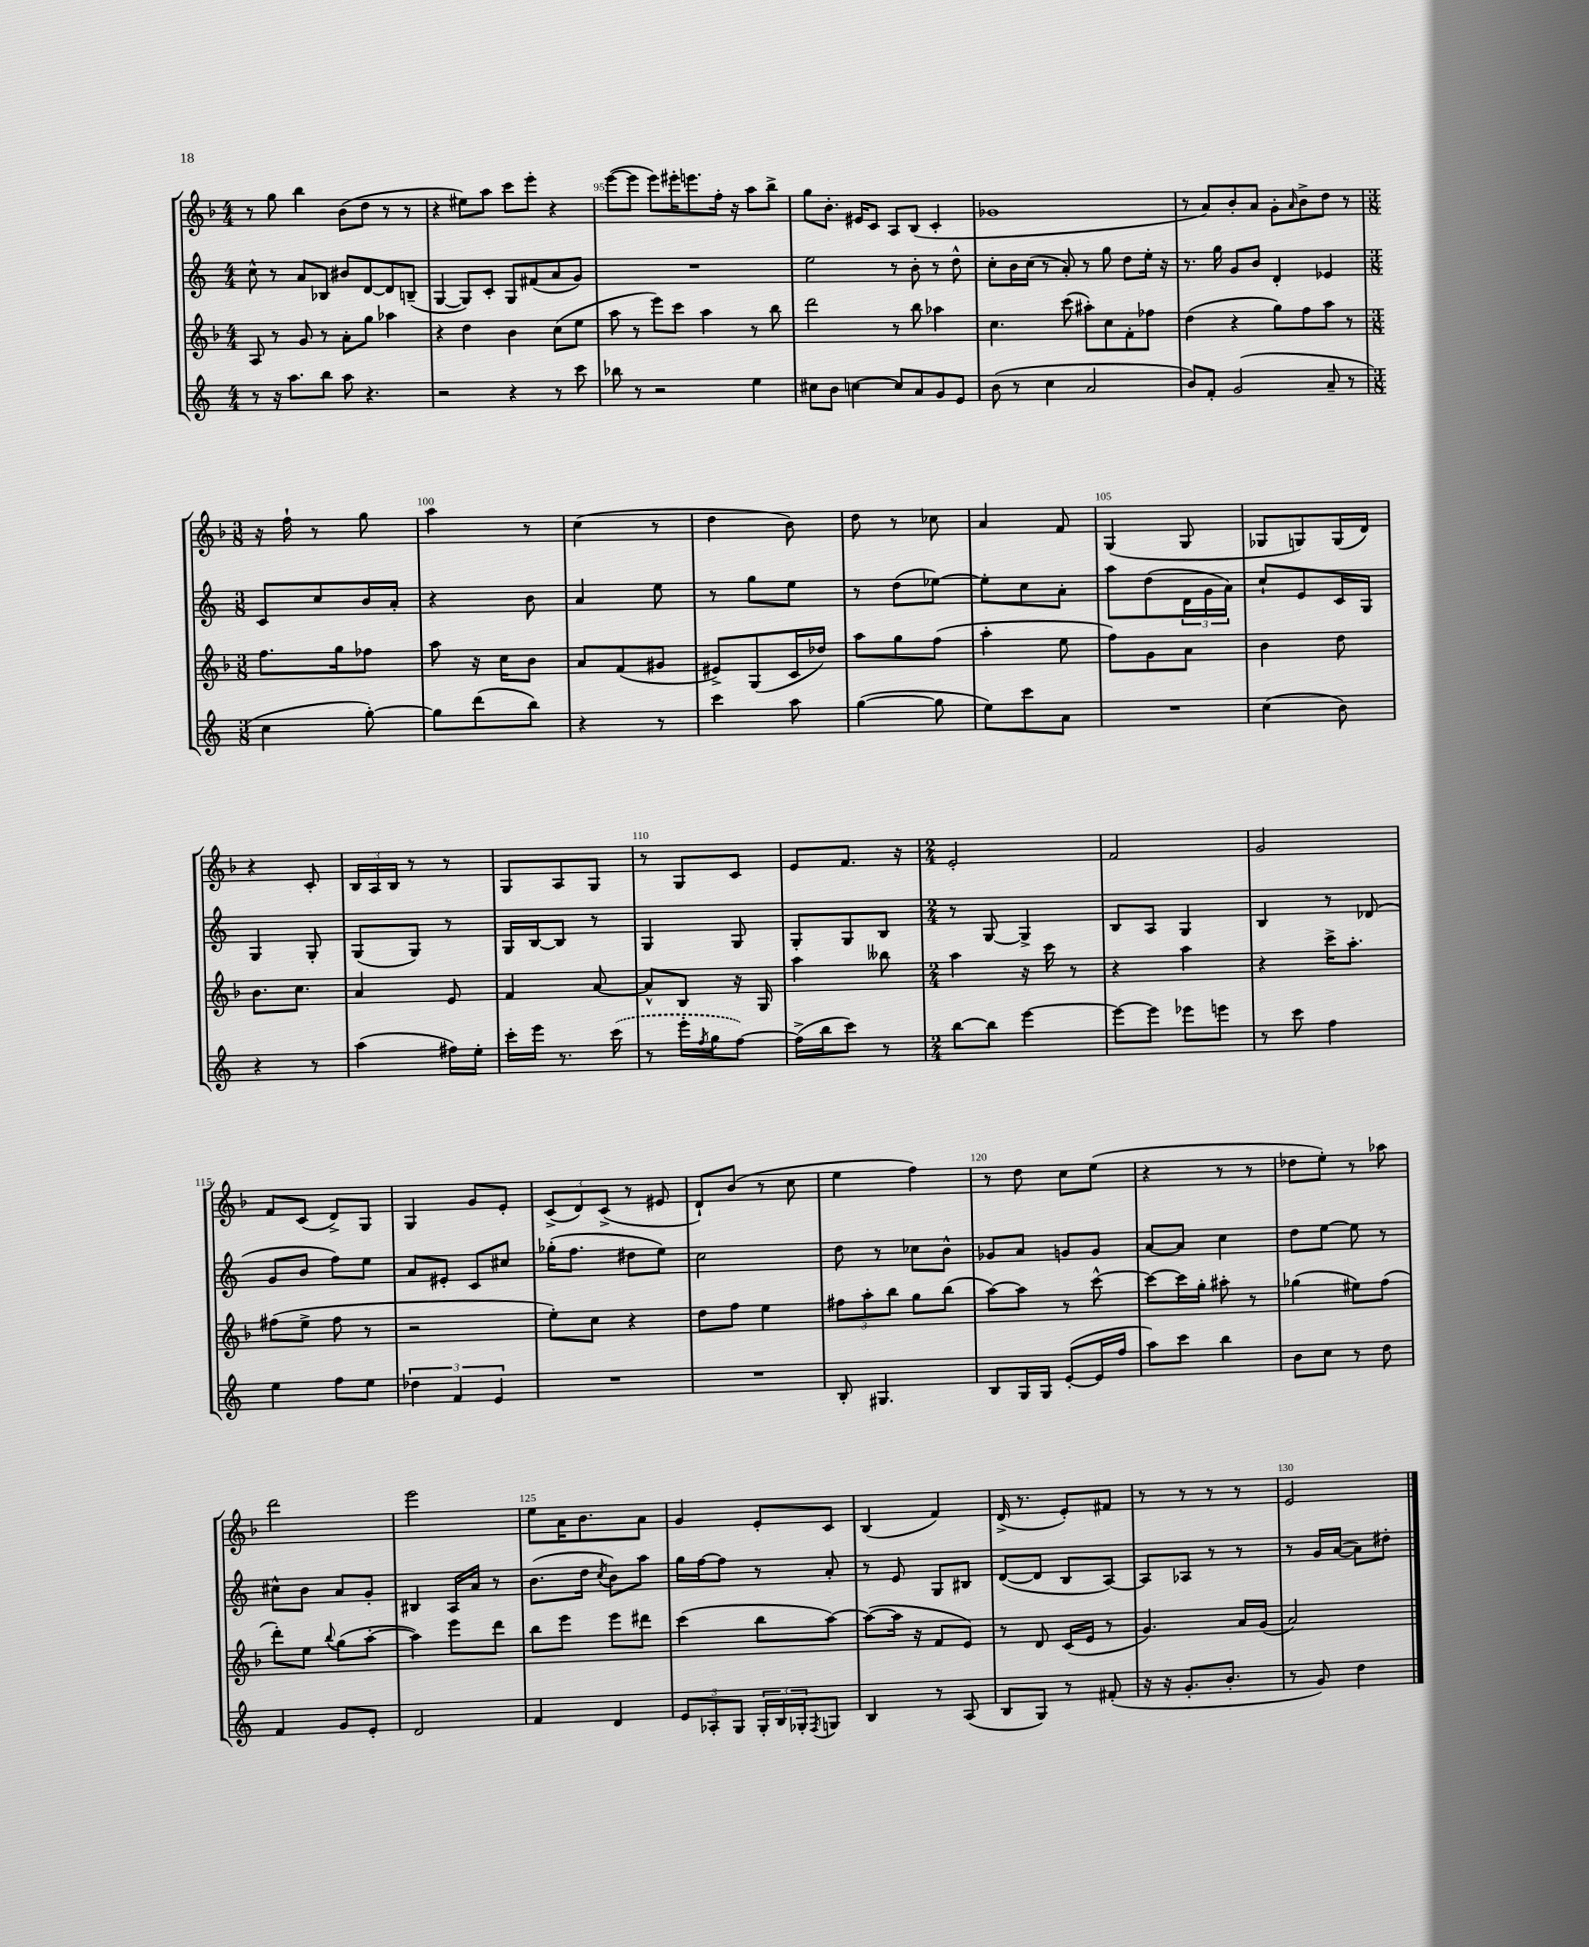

**kern	**kern	**kern	**kern
*part4	*part3	*part2	*part1
*staff4	*staff3	*staff2	*staff1
*clefG2	*clefG2	*clefG2	*clefG2
*k[]	*k[b-]	*k[]	*k[b-]
*M4/4	*M4/4	*M4/4	*M4/4
=93	=93	=93	=93
8r	8A/	8cc^^\	8r
16r	8r	8r	8gg\
8.aa\L	.	.	.
.	8g/	8a/L	4bb-\
8bb\J	8r	8B-X/J	.
8aa\	8a'\L	8b#X/L	(8b-\L
4.r	8gg\J	[8d/	8dd\J
.	4aa-X\	8d/]	8r
.	.	(8Bn~/J	8r
=94	=94	=94	=94
2r	4r	[4G/	4r
.	4dd\	8G/L])	8ee#X\L)
.	.	8c'/J	8aa\J
4r	4b-\	8G/L	8ccc\L
.	.	(8f#X/	8eee'\J
8r	(8cc\L	8a/	4r
8ccc\	8ee\J	8g/J)	.
=95	=95	=95	=95
8bb-X\	8aa\	1r	([8eee\L
8r	8r	.	8eee\J]
2r	8eee\L)	.	8eee\L)
.	8ccc\J	.	16eee#X'\K
.	.	.	8.eeen\
.	4aa\	.	.
.	.	.	16ff'\Jk
.	.	.	16r
4ee\	8r	.	8aa\L
.	8bb-\	.	8bb-^\J
=96	=96	=96	=96
8cc#X\L	2ddd\	2ee\	8gg\L
8b\J	.	.	8.b-'\J
[4ccn\	.	.	.
.	.	.	16e#X/KL
.	.	.	8c/J
8cc/L]	8r	8r	8A/L
8a/	8bb-\	8b'\	(8B-/J
8g/	4aa-X\	8r	4c'/
8e/J	.	8dd^^\	.
=97	=97	=97	=97
(8b\	4.cc\	8cc'\L	1g-X
8r	.	16b\L	.
.	.	(16cc\JJ	.
4cc\	.	8r	.
.	(8ccc\	8a'/)	.
2a/	8aa#X'\L)	8r	.
.	8cc\	8gg\	.
.	8f'\	8dd\L	.
.	8ff-X\J	16ee'\Jk	.
.	.	16r	.
=98	=98	=98	=98
8b/L)	(4dd\	8.r	8r
8f'/J	.	.	8a/L)
.	.	16gg\	.
(2g/	4r	8g/L	8b-'/
.	.	8b/J	8a/J
.	8gg\L)	4d'/	8g'\L
.	.	.	16qqa/
.	8ff\	.	8b-^\
8a~/	8aa\J	4e-X/	8dd\J
8r	8r	.	8r
!!LO:LB:g=z
=99	=99	=99	=99
*M3/8	*M3/8	*M3/8	*M3/8
4cc\	8.ff\L	8c/L	16r
.	.	.	16ff`\
.	.	8cc/	8r
.	16gg\k	.	.
[8gg'\)	8ff-X\J	16b/L	8gg\
.	.	16a'/JJ	.
=100	=100	=100	=100
8gg\L]	8aa\	4r	4aa\
(8ddd\	16r	.	.
.	16cc\KL	.	.
8bb\J)	8b-\J	8b\	8r
=101	=101	=101	=101
4r	8a/L	4a/	(4cc\
.	(8f/	.	.
8r	8g#X/J	8ee\	8r
=102	=102	=102	=102
4ccc\	8e#X^/L)	8r	4dd\
.	(8G/	8gg\L	.
8aa\	16c/L	8ee\J	8b-\)
.	16dd-X/JJ)	.	.
=103	=103	=103	=103
([4gg\	8aa\L	8r	8dd\
.	8gg\	(8dd\L	8r
8gg\]	(8ff\J	[8ee-X\J)	8cc-X\
=104	=104	=104	=104
8ee\L)	4aa'\	8ee-'\L]	4a/
8ccc\	.	8cc\	.
8a\J	8ee\	8a'\J	8f/
=105	=105	=105	=105
4.r	8ff\L)	8aa\L	(4G/
.	8g\	(8dd\	.
.	8a\J	24d\L	8G/
.	.	24g\	.
.	.	24a\JJ)	.
=106	=106	=106	=106
(4cc\	4b-\	8cc`/L	8G-X/L
.	.	8e/	8Gn/)
8b\)	8dd\	16c/L	(16G/L
.	.	16G/JJ	16d/JJ)
!!LO:LB:g=z
=107	=107	=107	=107
4r	8.b-\L	4G/	4r
.	8.cc\J	.	.
8r	.	8G'/	8c'/
=108	=108	=108	=108
(4aa\	4a/	(8G/L	24B-/LL
.	.	.	24A/
.	.	.	24B-/JJ
.	.	8G/J)	8r
16ff#X\LL)	8e/	8r	8r
16ee'\JJ	.	.	.
=109	=109	=109	=109
16ccc'\LL	4f/	16G/LL	8G/L
16eee\JJ	.	[16B/J	.
8.r	.	8B/J]	8A/
.	[8a/	8r	8G/J
(16ccc\	.	.	.
=110	=110	=110	=110
8r	8a^^/L]	4G/	8r
16eee'\LL	8B-/J	.	8G/L
8qff/	.	.	.
16gg\J	.	.	.
[8ff\J)	16r	8G/	8c/J
.	16G/	.	.
=111	=111	=111	=111
(16ff^\LL]	4aa\	8G'/L	8e/L
16bb\J	.	.	.
8ccc\J)	.	8G/	8.f/J
8r	8bb--X\	8B/J	.
.	.	.	16r
=112	=112	=112	=112
*M2/4	*M2/4	*M2/4	*M2/4
[8bb\L	4aa\	8r	2e'/
8bb\J]	.	[8G/	.
[4eee\	16r	4G^/]	.
.	16ccc\	.	.
.	8r	.	.
=113	=113	=113	=113
8eee\L_	4r	8B/L	2f/
8eee\J]	.	8A/J	.
8eee-X\L	4aa\	4G/	.
8eeen\J	.	.	.
=114	=114	=114	=114
8r	4r	4B/	2g/
8ccc\	.	.	.
4ff\	16ccc^\KL	8r	.
.	8.aa'\J	.	.
.	.	(8d-X/	.
!!LO:LB:g=z
=115	=115	=115	=115
4ee\	(8ff#X\L	8g/L	8f/L
.	8ee^\J	8b/J	(8c/J
8ff\L	8ff#\	8ff\L)	8d^/L)
8ee\J	8r	8ee\J	8G/J
=116	=116	=116	=116
6dd-X\	2r	8a/L	4G/
.	.	8e#X'/J	.
6f/	.	.	.
.	.	8c/L	8g/L
6e/	.	.	.
.	.	8cc#X/J	8e'/J
=117	=117	=117	=117
2r	8ee'\L)	(16gg-X'\KL	(12c^/L
.	.	8.ff\J	.
.	.	.	12d/)
.	8cc\J	.	.
.	.	.	(12c^/J
.	4r	8dd#X\L	8r
.	.	8ee\J)	8e#X/
=118	=118	=118	=118
2r	8dd\L	2cc\	8d`/L)
.	8ff\J	.	(8b-/J
.	4ee\	.	8r
.	.	.	8cc\
=119	=119	=119	=119
8B'/	12ff#X\L	8dd\	4ee\
.	12aa'\	.	.
4.G#X/	.	8r	.
.	12bb-\J	.	.
.	8gg\L	8cc-X\L	4ff\)
.	(8bb-\J	8b^^\J	.
=120	=120	=120	=120
8B/L	[8aa\L)	8g-X/L	8r
16G/L	8aa\J]	8a/J	8dd\
16G/JJ	.	.	.
([8e'/L	8r	8gn/L	8cc\L
16e/L]	[8ccc^^\	8g/J	(8ee\J
16ff/JJ	.	.	.
=121	=121	=121	=121
8aa\L)	8ccc\L_	[8a/L	4r
8ccc\J	16ccc\L]	8a/J]	.
.	16gg'\JJ	.	.
4bb\	8aa#X'\	4cc\	8r
.	8r	.	8r
=122	=122	=122	=122
8b\L	(4gg-X\	8dd\L	8dd-X\L
8cc\J	.	[8ee\J	8ee'\J)
8r	8ee#X\L)	8ee\]	8r
8dd\	(8ff\J	8r	8aa-X\
!!LO:LB:g=z
=123	=123	=123	=123
4f/	8ddd'\L)	8cc#X^^\L	2ddd\
.	8ee\J	8b\J	.
.	8qqbb-/	.	.
8g/L	(8gg\L	8a/L	.
8e'/J	[8aa'\J	8g'/J	.
=124	=124	=124	=124
2d/	4aa\])	4B#X/	2eee\
.	8eee\L	16A/LL	.
.	.	16a/JJ	.
.	8ddd\J	8r	.
=125	=125	=125	=125
4f/	8bb-\L	(8.b\L	8ee\L
.	8eee\J	.	16a\K
.	.	16dd\Jk	8.b-\
.	.	8qcc/	.
4d/	8eee\L	8b\L)	.
.	8ddd#X\J	8aa\J	8a\J
=126	=126	=126	=126
12e/L	(4ccc\	16gg\LL	4g/
.	.	[16ff\J	.
12A-X'/	.	.	.
.	.	8ff\J]	.
12G/J	.	.	.
24G'/LL	8bb-\L	8r	8e'/L
24B/	.	.	.
24G-X'/J	.	.	.
8qF/	.	.	.
8Gn/J	[8aa\J)	8a'/	8c/J
=127	=127	=127	=127
4B/	(8aa\L_	8r	(4B-/
.	16aa\Jk]	8e/	.
.	16r	.	.
8r	8f/L	8G/L	4f/)
(8A/	8e/J)	8B#X/J	.
=128	=128	=128	=128
8B/L	8r	([8d/L	(16d^/
.	.	.	8.r
8G/J)	8d/	8d/J]	.
8r	(16c/LL	8B/L	8e'/L)
.	16e/JJ	.	.
(8f#X'/	8r	[8A/J)	8f#X/J
=129	=129	=129	=129
16r	4.g/)	8A/L]	8r
16r	.	.	.
8.g'/L	.	8A-X/J	8r
.	.	8r	8r
8.b'/J	.	.	.
.	16a/LL	8r	8r
.	(16g/JJ	.	.
=130	=130	=130	=130
8r	2a/)	8r	2e/
8g/)	.	16g/LL	.
.	.	([16a/JJ	.
4dd\	.	8a\L])	.
.	.	8dd#X'\J	.
==	==	==	==
*-	*-	*-	*-
